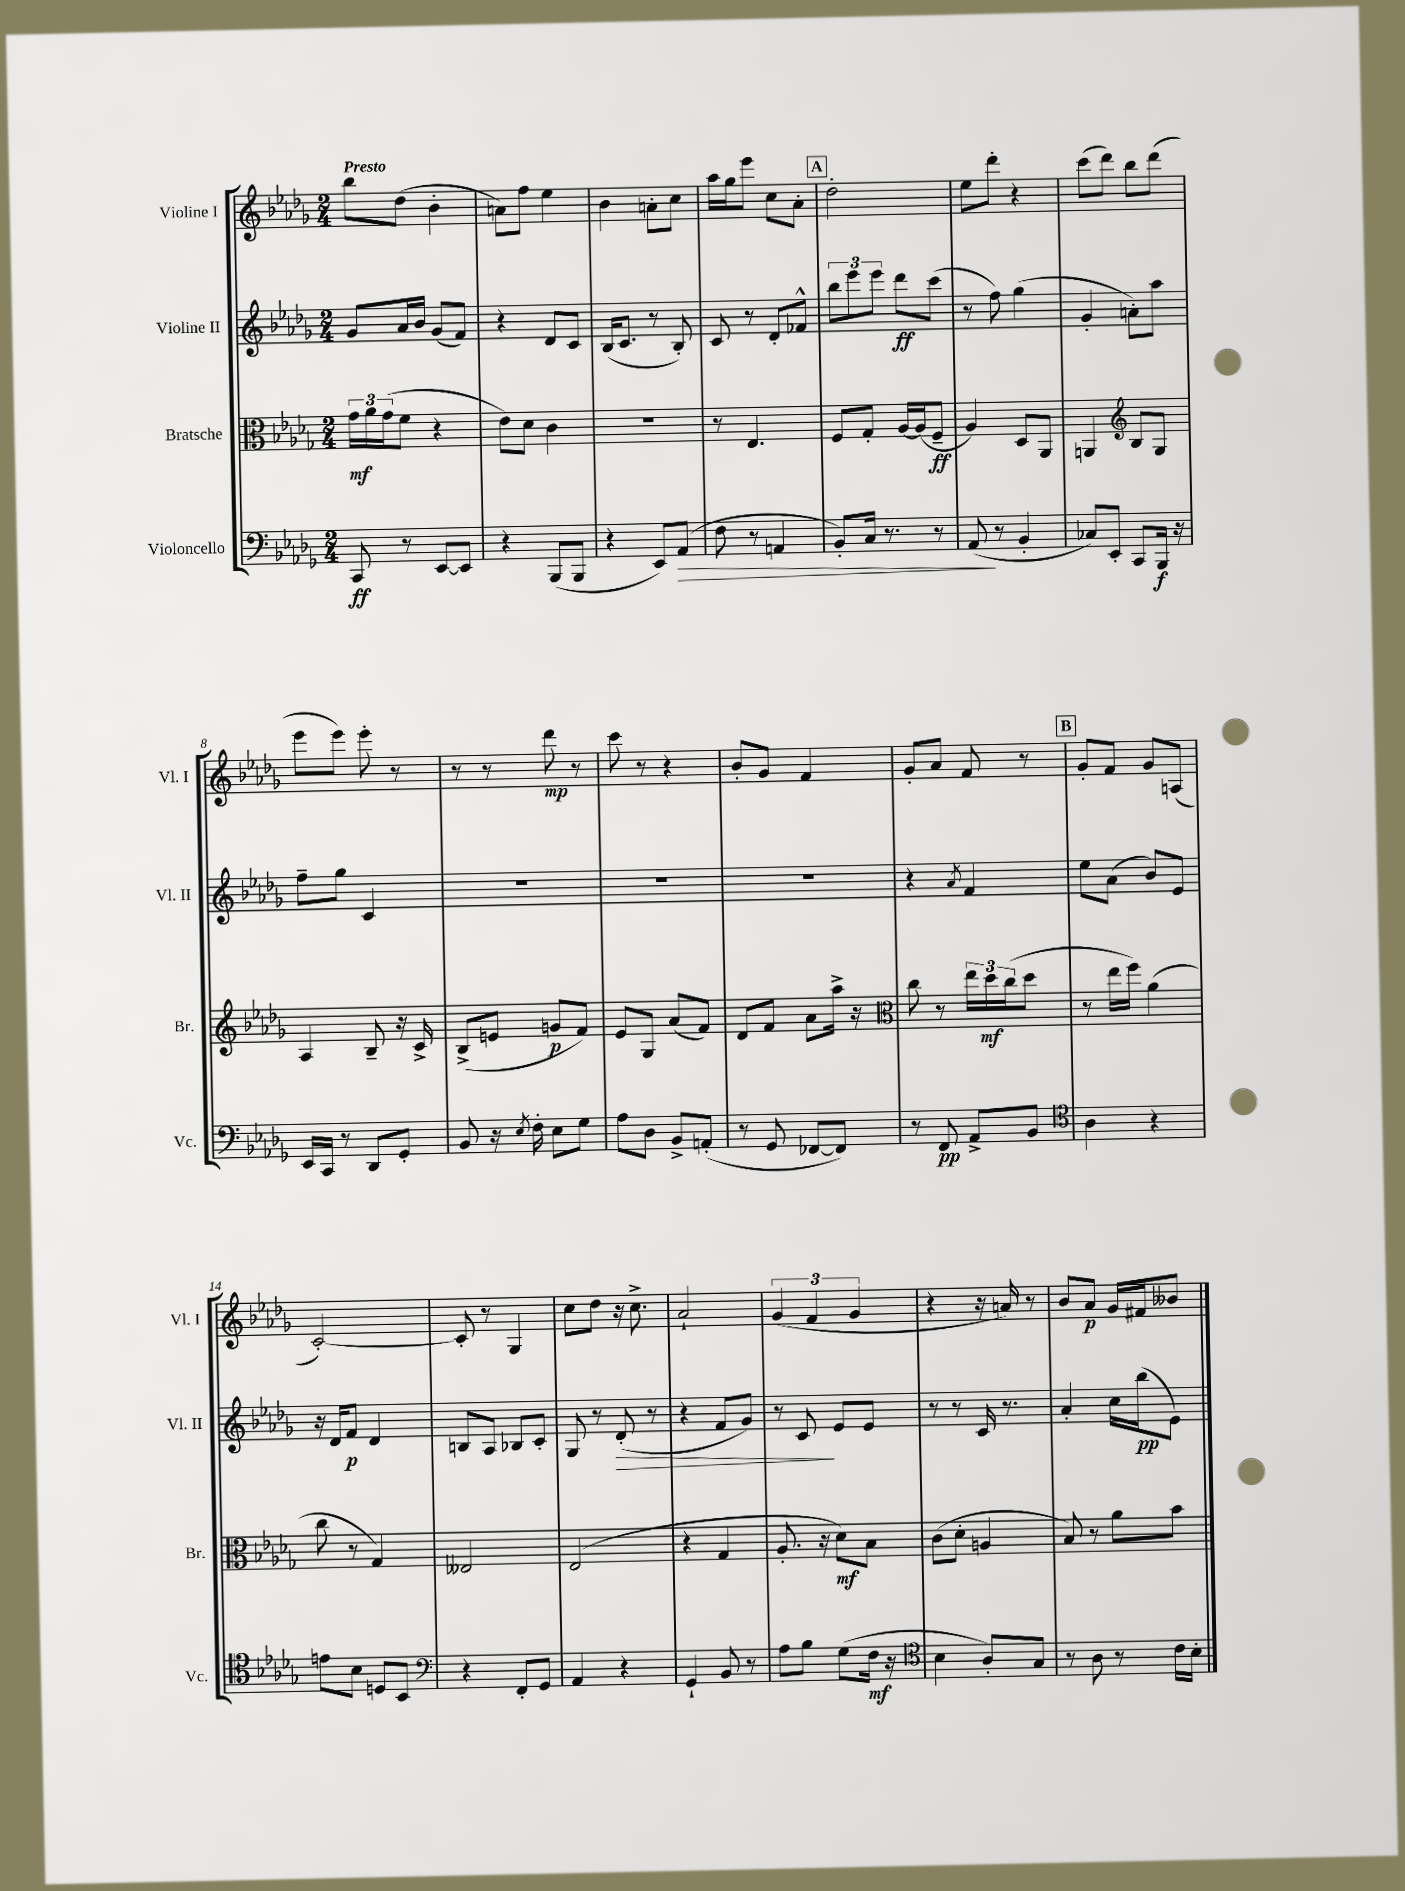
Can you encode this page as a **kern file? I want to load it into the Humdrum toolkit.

**kern	**kern	**kern	**kern
*staff4	*staff3	*staff2	*staff1
*clefF4	*clefC3	*clefG2	*clefG2
*k[b-e-a-d-g-]	*k[b-e-a-d-g-]	*k[b-e-a-d-g-]	*k[b-e-a-d-g-]
*M2/4	*M2/4	*M2/4	*M2/4
8CC/	24g-\LL	8g-/L	8bb-\L
.	24a-\	.	.
.	(24g-\J	.	.
8r	8f\J	16a-/L	(8dd-\J
.	.	16b-/JJ	.
[8EE-/L	4r	(8g-/L	4b-'\
8EE-/]J	.	8f/J)	.
=	=	=	=
4r	8e-\L)	4r	8a\L)
.	8d-\J	.	8ff\J
(8BBB-/L	4c\	8d-/L	4ee-\
8BBB-/J	.	8c/J	.
=	=	=	=
4r	2r	(16B-/LK	4b-\
.	.	8.c/J	.
8EE-/L)	.	8r	8a'\L
(8AA-/J	.	8B-'/)	8cc\J
=	=	=	=
8F\	8r	8c/	16aa-\LL
.	.	.	16gg-\J
8r	4.E-/	8r	8eee-\J
4AA/	.	8d-'/L	8cc\L
.	.	8f-^^/J	8a-'\J
=	=	=	=
8BB-'/L)	8F/L	12bb-\L	2dd-'\
.	.	12eee-\	.
16C/Jk	8G-'/J	.	.
.	.	12eee-\J	.
8.r	.	.	.
.	[16A-/LL	8ddd-\L	.
.	(16A-/]J	.	.
8r	8F~/J	(8ccc\J	.
=	=	=	=
(8AA-/	4A-/)	8r	8ee-\L
8r	.	8ff\)	8ddd-'\J
4BB-'/	8D-/L	(4gg-\	4r
.	8AA-/J	.	.
=	=	=	=
8C-/L)	4AA/	4g-'/	(8ccc\L
8EE-'/J	.	.	8ddd-\J)
*	*clefG2	*	*
8CC/L	8B-/L	8a'\L)	8bb-\L
16BBB-/Jk	8G-/J	8aa-\J	(8ddd-\J
16r	.	.	.
=	=	=	=
16EE-/LL	4A-/	8ff~\L	8eee-\L
16CC/JJ	.	.	.
8r	.	8gg-\J	8eee-\J)
8DD-/L	8B-~/	4c/	8eee-'\
8GG-'/J	16r	.	8r
.	16c^/	.	.
=	=	=	=
8BB-/	(8B-^/L	2r	8r
16r	8e/J	.	8r
8qE-/	.	.	.
16F'\	.	.	.
8E-\L	8g/L	.	8ddd-\
8G-\J	8f/J)	.	8r
=	=	=	=
8A-\L	8e-/L	2r	8ccc\
8D-\J	8G-/J	.	8r
8BB-^/L	(8a-/L	.	4r
(8AA'/J	8f/J)	.	.
=	=	=	=
8r	8d-/L	2r	8b-'/L
8GG-/	8f/J	.	8g-/J
[8FF-/L	8a-\L	.	4f/
8FF-/]J)	16aa-^\Jk	.	.
.	16r	.	.
=	=	=	=
*	*clefC3	*	*
8r	8cc\	4r	8g-'/L
8FF/	8r	.	8a-/J
.	.	8qa-/	.
8AA-^/L	24ee-\LL	4f/	8f/
.	24dd-\	.	.
.	(24cc\J	.	.
8BB-/J	8dd-\J	.	8r
=	=	=	=
*clefC4	*	*	*
4A-\	8r	8ee-\L	8g-'/L
.	16ee-\LL	(8a-\J	8f/J
.	16ff\JJ)	.	.
4r	(4a-\	8b-/L)	8g-/L
.	.	8e-/J	(8A/J
=	=	=	=
8e\L	8cc\	16r	[2c'/)
.	.	16d-/LK	.
8B-\J	8r	8f/J	.
8D/L	4G-/)	4d-/	.
8BB-/J	.	.	.
=	=	=	=
*clefF4	*	*	*
4r	2E--/	8B/L	8c'/]
.	.	8A-/J	8r
8FF'/L	.	8B-/L	4G-/
8GG-/J	.	8c'/J	.
=	=	=	=
4AA-/	(2E-/	8G-/	8cc\L
.	.	8r	8dd-\J
4r	.	(8d-'/	16r
.	.	.	8.cc^\
.	.	8r	.
=	=	=	=
4GG-`/	4r	4r	2a-`/
8BB-/	4G-/	8f/L	.
8r	.	8g-/J)	.
=	=	=	=
8A-\L	8.A-'/	8r	(6g-/
8B-\J	.	8c/	.
.	.	.	6f/
.	16r	.	.
(8G-\L	8d-\L)	8e-/L	.
.	.	.	6g-/
16F\Jk	8B-\J	8e-/J	.
16r	.	.	.
=	=	=	=
*clefC4	*	*	*
4B-\	(8c\L	8r	4r
.	8d-'\J	8r	.
8A-'/L)	4A/	16c/	16r
.	.	8.r	16a/)
8G-/J	.	.	8r
=	=	=	=
8r	8B-/)	4a-'/	8b-/L
8A-\	8r	.	8a-/J
8r	8a-\L	16cc\LL	16g-/LL
.	.	(16bb-\J	16f#/J
16c\LL	8b-\J	8e-\J)	8b--/J
16B-'\JJ	.	.	.
==	==	==	==
*-	*-	*-	*-
